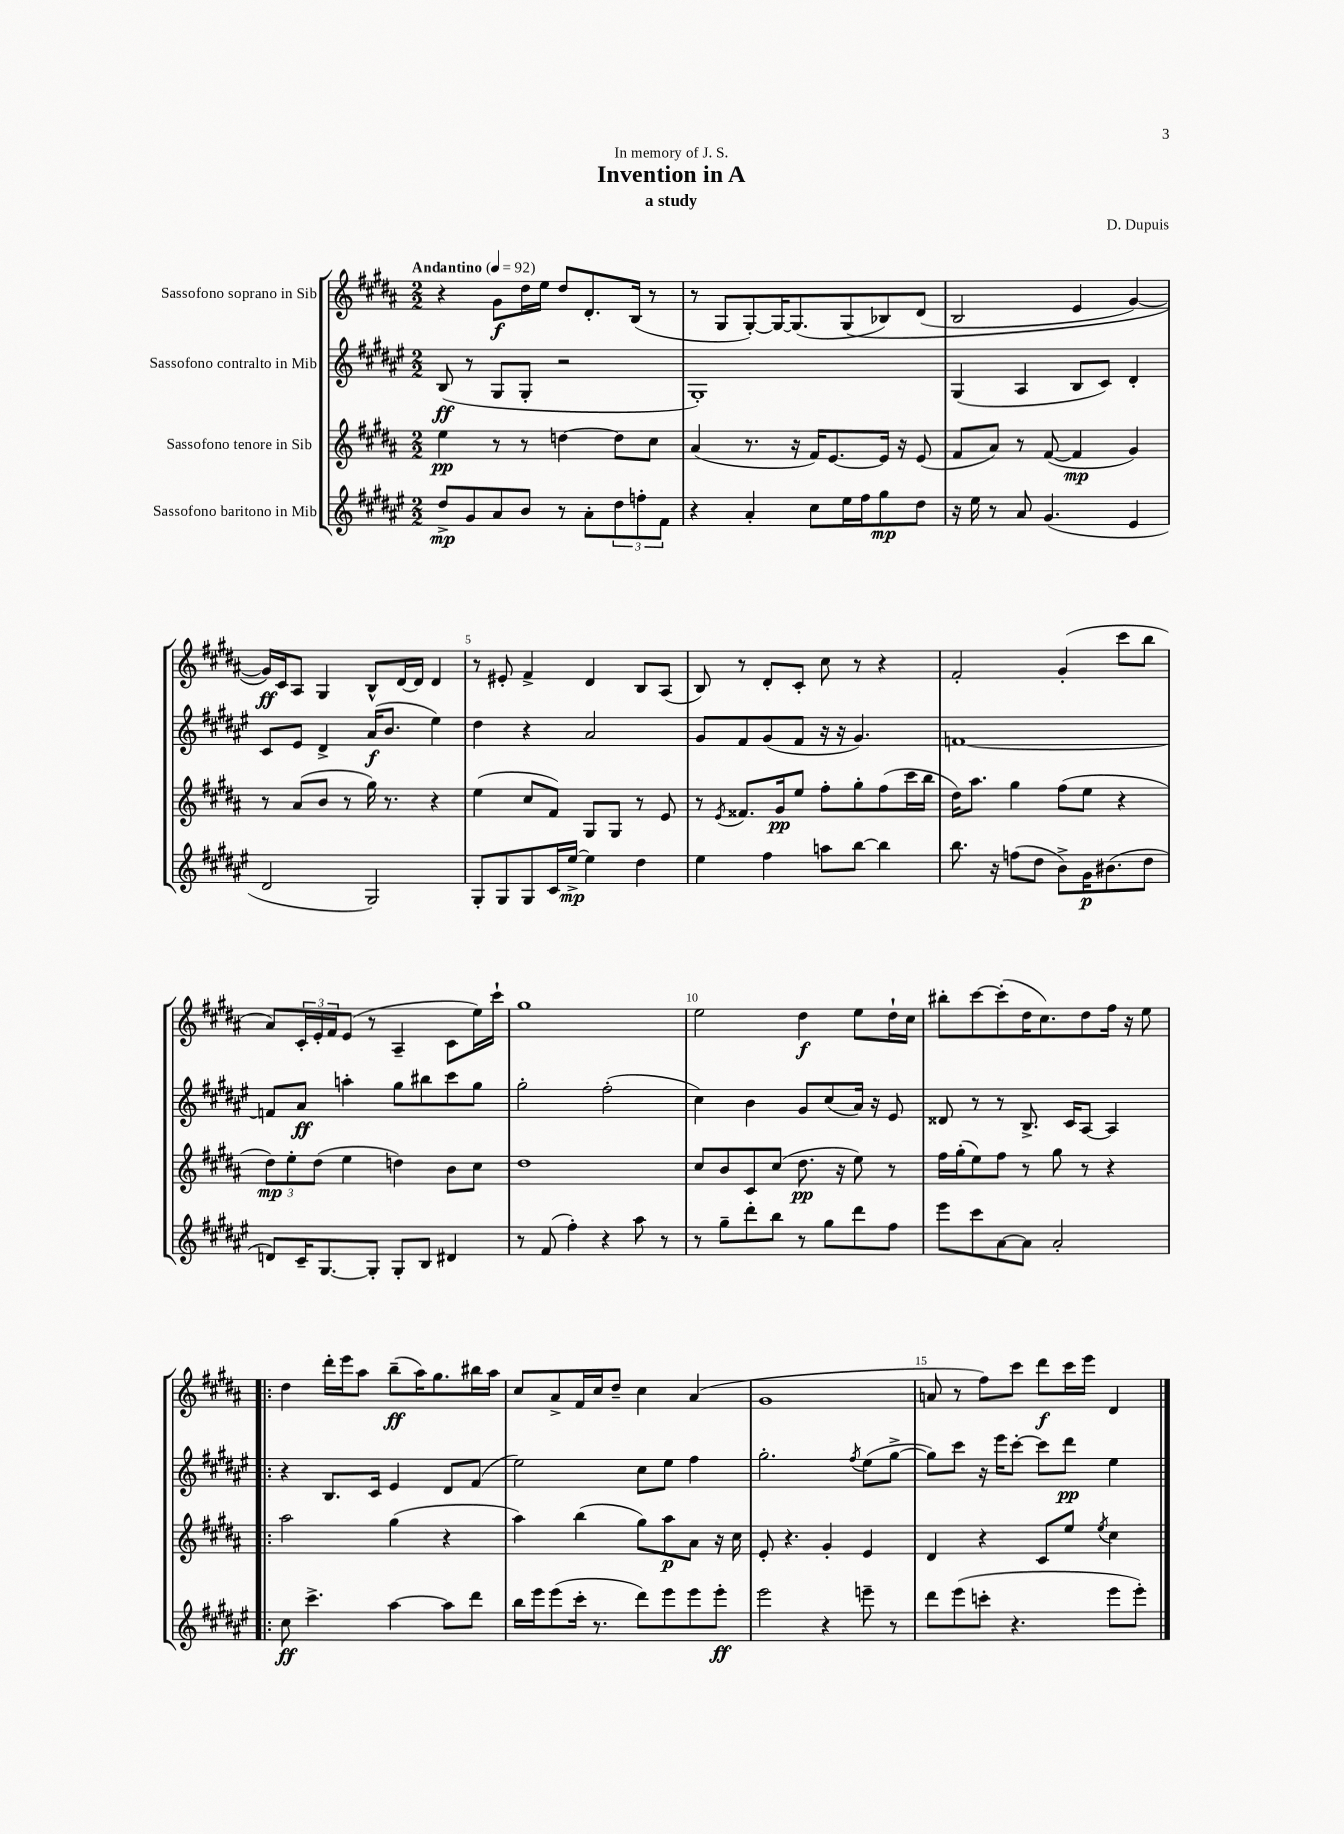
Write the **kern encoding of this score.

**kern	**kern	**kern	**kern
*staff4	*staff3	*staff2	*staff1
*clefG2	*clefG2	*clefG2	*clefG2
*k[f#c#g#d#a#e#]	*k[f#c#g#d#a#]	*k[f#c#g#d#a#e#]	*k[f#c#g#d#a#]
*M2/2	*M2/2	*M2/2	*M2/2
*MM92	*MM92	*MM92	*MM92
8dd#^	4ee	(8B	4r
8g#	.	8r	.
8a#	8r	8G#	8g#
8b	8r	8G#'	16dd#
.	.	.	16ee
8r	[4dd	2r	8dd#
8a#'	.	.	8.d#'
12dd#	8dd]	.	.
.	.	.	(16B
12ff'	.	.	.
.	8cc#	.	8r
12f#	.	.	.
=	=	=	=
4r	(4a#	1G#')	8r
.	.	.	8G#
4a#'	8.r	.	[8G#')
.	.	.	16G#_
.	16r	.	(8.G#]
8cc#	16f#)	.	.
.	[8.e	.	.
16ee#	.	.	&(8G#
16ff#	.	.	.
8gg#	16e]	.	8B-)
.	16r	.	.
8dd#	(8e	.	(8d#
=	=	=	=
16r	8f#	(4G#	2B
16ee#	.	.	.
8r	8a#)	.	.
8a#	8r	4A#	.
(4.g#	([8f#	.	.
.	4f#]	8B	4e
.	.	8c#)	.
4e#	4g#)	4d#'	[4g#)
=	=	=	=
2d#	8r	8c#	16g#]&)
.	.	.	16c#
.	(8a#	8e#	8A#
.	8b	4d#^	4G#
.	8r	.	.
2G#)	16gg#)	(16a#	8B^^
.	8.r	8.b	.
.	.	.	[16d#
.	.	.	16d#]
.	4r	4ee#)	4d#
=	=	=	=
8G#'	(4ee	4dd#	8r
8G#	.	.	8e#'
8G#	8cc#	4r	4f#^
16c#	8f#)	.	.
[16ee#^	.	.	.
4ee#]	8G#	2a#	4d#
.	8G#	.	.
4dd#	8r	.	8B
.	8e	.	(8A#
=	=	=	=
4ee#	8r	8g#	8B)
.	8qe	.	.
.	8.f##	8f#	8r
4ff#	.	(8g#	8d#'
.	16g#	.	.
.	8ee	8f#	8c#'
8aa	8ff#'	16r	8cc#
.	.	16r	.
[8bb	8gg#'	4.g#)	8r
4bb]	(8ff#	.	4r
.	16ccc#	.	.
.	16bb	.	.
=	=	=	=
8.bb	16dd#)	[1f	2f#'
.	8.aa#	.	.
16r	.	.	.
(8ff	4gg#	.	.
8dd#	.	.	.
8b^)	(8ff#	.	(4g#'
16g#	8ee	.	.
(8.b#	.	.	.
.	4r	.	8ccc#
8dd#	.	.	8bb
=	=	=	=
8d)	12dd#)	8f]	8a#)
.	12ee'	.	.
16c#~	.	8a#	24c#'
.	(12dd#	.	24e'
[8.G#	.	.	.
.	.	.	24f#
.	4ee	4aa'	(8e
8G#']	.	.	8r
8G#'	4dd)	8gg#	4A#~
8B	.	8bb#	.
4d#	8b	8ccc#	8c#
.	8cc#	8gg#	16ee)
.	.	.	16ccc#`
=	=	=	=
8r	1dd#	2gg#'	1gg#
(8f#	.	.	.
4ff#')	.	.	.
4r	.	(2ff#'	.
8aa#	.	.	.
8r	.	.	.
=	=	=	=
8r	8cc#	4cc#)	2ee
8gg#~	8b	.	.
8ddd#'	8c#	4b	.
8bb	(8cc#	.	.
8r	8.dd#	8g#	4dd#
8gg#	.	(8cc#	.
.	16r	.	.
8ddd#	8ee)	16a#)	8ee
.	.	16r	.
8ff#	8r	8e#	16dd#`
.	.	.	16cc#
=	=	=	=
8eee#	16ff#	8d##	8bb#'
.	(16gg#'	.	.
8ccc#	8ee)	8r	[8ccc#
[8a#	8ff#	8r	(8ccc#']
8a#]	8r	8.B^	16dd#
.	.	.	8.cc#)
2a#'	8gg#	.	.
.	.	16c#	.
.	8r	[8A#	8dd#
.	4r	4A#]	16ff#
.	.	.	16r
.	.	.	8ee
=!|:	=!|:	=!|:	=!|:
8cc#	2aa#	4r	4dd#
4.ccc#^	.	.	.
.	.	8.B	16ddd#'
.	.	.	16eee
.	.	.	8aa#
.	.	16c#	.
[4aa#	(4gg#	4e#	(8bb~
.	.	.	16aa#)
.	.	.	8.gg#
8aa#]	4r	8d#	.
8ddd#	.	(8f#	16bb#
.	.	.	16aa#
=	=	=	=
16bb	4aa#)	2ee#)	8cc#
16eee#	.	.	.
(8eee#	.	.	8a#^
16ccc#'	(4bb	.	16f#
8.r	.	.	16cc#
.	.	.	8dd#~
8ddd#)	8gg#)	8cc#	4cc#
8eee#	8aa#	8ee#	.
8eee#	8a#	4ff#	(4a#
8eee#'	16r	.	.
.	16cc#	.	.
=	=	=	=
2eee#	8e'	2.gg#'	1g#
.	4.r	.	.
4r	4g#'	.	.
.	.	8qff#	.
8eee~	4e	(8ee#	.
8r	.	[8gg#^	.
=	=	=	=
8ddd#	4d#	8gg#])	8a
(8eee#	.	8ccc#	8r
8ccc'	4r	16r	8ff#)
.	.	16eee#	.
4.r	.	[8ccc#'	8ccc#
.	8c#	8ccc#]	8ddd#
.	8ee	8ddd#	16ccc#
.	.	.	16eee
.	8qee	.	.
8eee#	4cc#	4ee#	4d#
8eee#')	.	.	.
==	==	==	==
*-	*-	*-	*-
